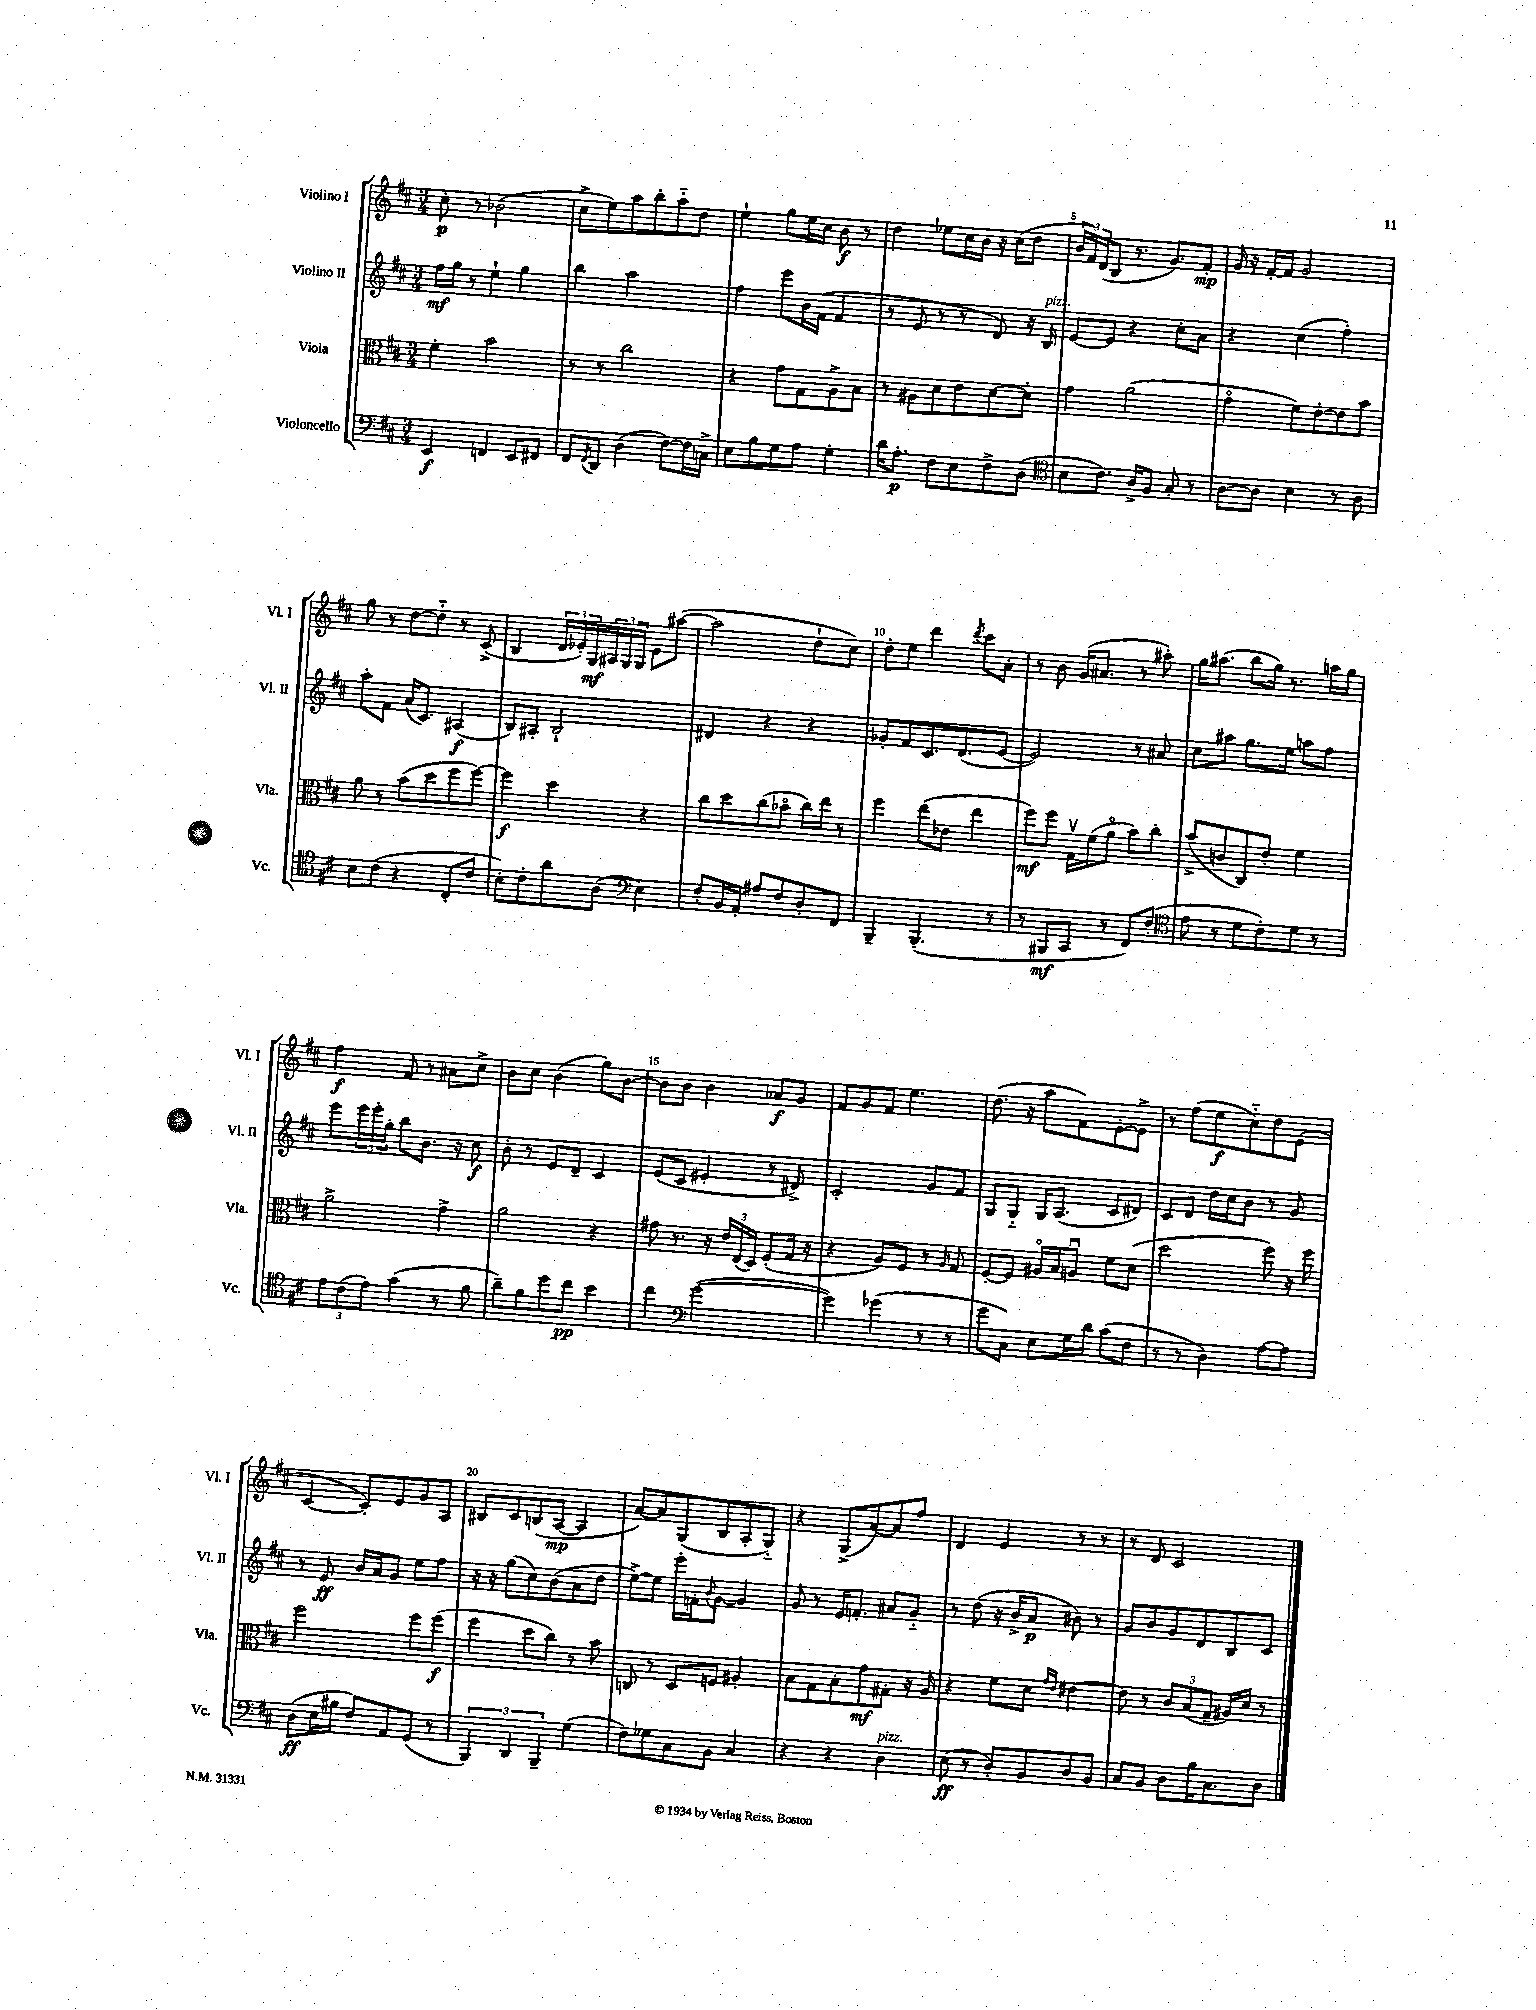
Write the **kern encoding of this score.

**kern	**dynam	**kern	**dynam	**kern	**dynam	**kern	**dynam
*part4	*part4	*part3	*part3	*part2	*part2	*part1	*part1
*staff4	*staff4	*staff3	*staff3	*staff2	*staff2	*staff1	*staff1
*I"Violoncello	*	*I"Viola	*	*I"Violino II	*	*I"Violino I	*
*I'Vc.	*	*I'Vla.	*	*I'Vl. II	*	*I'Vl. I	*
*clefF4	*	*clefC3	*	*clefG2	*	*clefG2	*
*k[f#c#]	*	*k[f#c#]	*	*k[f#c#]	*	*k[f#c#]	*
*M3/4	*	*M3/4	*	*M3/4	*	*M3/4	*
=1	=1	=1	=1	=1	=1	=1	=1
4EE/	f	4f#'\	.	16ff#\LL	mf	8cc#'\	p
.	.	.	.	16gg\JJ	.	.	.
.	.	.	.	8r	.	8r	.
4FFn/	.	2b\	.	4ee`\	.	(2b-X\	.
8EE/L	.	.	.	4gg\	.	.	.
8FF#X/J	.	.	.	.	.	.	.
=2	=2	=2	=2	=2	=2	=2	=2
8FF#/L	.	8r	.	4bb\	.	8cc#^\L	.
8qFF#/	.	.	.	.	.	.	.
8DD/J	.	8r	.	.	.	8ee\)	.
(4D\	.	2cc#\	.	2aa\	.	8aa\	.
.	.	.	.	.	.	8bb'\	.
[8F#\L)	.	.	.	.	.	8aa\	.
16F#\L]	.	.	.	.	.	8dd\J	.
16Cn^\JJ	.	.	.	.	.	.	.
=3	=3	=3	=3	=3	=3	=3	=3
8E\L	.	4r	.	4ff#\	.	4ee`\	.
8B\	.	.	.	.	.	.	.
8G\	.	8g\L	.	8eee\L	.	8gg\L	.
8A\J	.	8G\	.	16b\L	.	16ee\L	.
.	.	.	.	(16f#\JJ	.	16cc#\JJ	.
4G'\	.	8A^\	.	4f#/	.	8b\	f
.	.	8B\J	.	.	.	8r	.
=4	=4	=4	=4	=4	=4	=4	=4
16d\KL	.	8r	.	8r	.	4dd\	.
8.A'\J	p	.	.	.	.	.	.
.	.	8A#X\L	.	8e/	.	.	.
8F#\L	.	8d\	.	8r	.	8ee-X\L	.
8E\	.	8e\	.	8r	.	16cc#\L	.
.	.	.	.	.	.	16b\JJ	.
8F#^\	.	[8d\	.	8d/)	.	16r	.
.	.	.	.	.	.	(16cc#\KL	.
(8D\J	.	8d'\J]	.	16r	.	8dd\J	.
!	!	!	!	!LO:TX:a:i:t=pizz.	!	!	!
.	.	.	.	16B/	.	.	.
=5	=5	=5	=5	=5	=5	=5	=5
*clefC4	*	*	*	*	*	*	*
8B\L	.	4g\	.	[8e/L	.	24b/LL	.
.	.	.	.	.	.	24f#/)	.
.	.	.	.	.	.	(24d/J	.
8.c#\J)	.	.	.	8e/J]	.	8B/J	.
.	.	(2a\	.	4r	.	8.r	.
16A^/KL	.	.	.	.	.	.	.
8F#/J	.	.	.	.	.	.	.
.	.	.	.	.	.	8.g/L)	.
8G'/	.	.	.	8cc#'\L	.	.	.
8r	.	.	.	8a\J	.	8f#'/J	mp
=6	=6	=6	=6	=6	=6	=6	=6
[8A\L	.	4g\	.	4r	.	16g/	.
.	.	.	.	.	.	16r	.
8A\J]	.	.	.	.	.	[16f#'/LL	.
.	.	.	.	.	.	16f#/JJ]	.
4B\	.	8f#\L)	.	(4cc#\	.	2g/	.
.	.	[8e'\	.	.	.	.	.
8r	.	8e\]	.	4ff#'\)	.	.	.
8A\	.	8b\J	.	.	.	.	.
!!LO:LB:g=z
=7	=7	=7	=7	=7	=7	=7	=7
8B\L	.	8a\	.	8aa'\L	.	8gg\	.
(8c#\J	.	8r	.	8f#\J	.	8r	.
4r	.	(8b\L	.	(16a/KL	.	[8dd\L	.
.	.	.	.	8.c#/J)	.	.	.
.	.	8dd\	.	.	.	8dd\J]	.
8C#'/L	.	8ff#\	.	(4A#X/	f	8r	.
8c#/J	.	[8ff#\J)	.	.	.	(8c#^/	.
=8	=8	=8	=8	=8	=8	=8	=8
8B'\L)	.	4ff#\]	f	8B/L)	.	4B/	.
8c#'\	.	.	.	8A#X'/J	.	.	.
8a\	.	4dd\	.	2B`/	.	24d/LL	.
.	.	.	.	.	.	24e-X'/)	.
.	.	.	.	.	.	24G/	mf
(8A\J	.	.	.	.	.	24A#X/	.
.	.	.	.	.	.	24G/	.
.	.	.	.	.	.	24G/JJ	.
*clefF4	*	*	*	*	*	*	*
4E\)	.	4r	.	.	.	8e-\L	.
.	.	.	.	.	.	([8aa#X\J	.
=9	=9	=9	=9	=9	=9	=9	=9
8F#'/L	.	8cc#\L	.	4d#X/	.	2aa#\]	.
16BB/L	.	8dd\	.	.	.	.	.
16AA'/JJ	.	.	.	.	.	.	.
8A#X/L	.	(8cc#\	.	4r	.	.	.
8F#/	.	8b-X\J	.	.	.	.	.
8D'/	.	16cc#\LL)	.	4r	.	8dd`\L	.
.	.	16ee\JJ	.	.	.	.	.
8FF#/J	.	8r	.	.	.	8cc#\J)	.
=10	=10	=10	=10	=10	=10	=10	=10
4BBB~/	.	4ff#\	.	8g-X'/L	.	8dd'\L	.
.	.	.	.	8f#/	.	8ee\J	.
(4.BBB'/	.	(8ee\L	.	8.c#/	.	4ddd\	.
.	.	8e-X\J	.	.	.	.	.
.	.	.	.	(8.d/	.	.	.
.	.	.	.	.	.	8qddd/	.
.	.	4ee\	.	.	.	8ccc#\L	.
8r	.	.	.	[8e/J	.	8a'\J	.
=11	=11	=11	=11	=11	=11	=11	=11
8r	.	8ff#\L)	mf	2e/])	.	8r	.
8BBB#X/L	mf	8ff#\J	.	.	.	8b\	.
8CC#/J	.	16Gv\LL	.	.	.	(16g/KL	.
.	.	(16f#\J	.	.	.	8.a#X/J	.
8r	.	8a\J	.	.	.	.	.
8FF#/L)	.	8b\L)	.	8r	.	8r	.
(8F#'/J	.	8cc#'\J	.	8a#X/	.	8aa#X'\)	.
=12	=12	=12	=12	=12	=12	=12	=12
*clefC4	*	*	*	*	*	*	*
8e\	.	(8b^/L	.	8cc#\L	.	16gg\KL	.
.	.	.	.	.	.	(8.aa#X\J	.
8r	.	8cn/	.	8aa#X\J	.	.	.
8d\L	.	8C#/)	.	8.gg\L	.	8bb\L	.
8c#'\)	.	8e'/J	.	.	.	16gg\Jk)	.
.	.	.	.	16ee\Jk	.	8.r	.
8d\J	.	4f#\	.	8aan\L	.	.	.
8r	.	.	.	8ff#\J	.	16aan\LL	.
.	.	.	.	.	.	16gg\JJ	.
!!LO:LB:g=z
=13	=13	=13	=13	=13	=13	=13	=13
12e\L	.	2a^\	.	8eee\L	.	4ff#\	f
(12c#\	.	.	.	.	.	.	.
.	.	.	.	24eee\L	.	.	.
12e\J)	.	.	.	24eee'\	.	.	.
.	.	.	.	24gg'\JJ	.	.	.
(4g\	.	.	.	8bb\L	.	8f#/	.
.	.	.	.	8.b\J	.	8r	.
8r	.	4g^\	.	.	.	8a#X\L	.
.	.	.	.	16r	.	.	.
8f#\	.	.	.	8cc#\	f	8cc#^\J	.
=14	=14	=14	=14	=14	=14	=14	=14
8a~\L)	.	2a\	.	8b'\	.	8b\L	.
8f#\	.	.	.	8r	.	8cc#\J	.
8dd\	.	.	.	8e/L	.	(4b\	.
8cc#\J	pp	.	.	8d~/J	.	.	.
4b\	.	4r	.	4c#/	.	8gg\L)	.
.	.	.	.	.	.	[8b\J	.
=15	=15	=15	=15	=15	=15	=15	=15
4cc#\	.	8g#X\	.	(8e/L	.	8b\L]	.
.	.	8.r	.	8c#/J	.	8b\J	.
*clefF4	*	*	*	*	*	*	*
([2g\	.	.	.	4e#X'/	.	4b\	.
.	.	16r	.	.	.	.	.
.	.	24e/LL	.	.	.	.	.
.	.	(24E/	.	.	.	.	.
.	.	24D/JJ)	.	.	.	.	.
.	.	(8F#'/L	.	8r	.	8a-X/L	f
.	.	16G/Jk	.	8d#X^/)	.	8g/J	.
.	.	16r	.	.	.	.	.
=16	=16	=16	=16	=16	=16	=16	=16
4g\])	.	4r	.	2c#'/	.	8f#/L	.
.	.	.	.	.	.	8g/	.
(4g-X\	.	8A/L)	.	.	.	8f#/J	.
.	.	8F#/J	.	.	.	4.ee\	.
8r	.	8r	.	8g/L	.	.	.
.	.	16qqA/	.	.	.	.	.
8r	.	8G/	.	8f#/J	.	.	.
=17	=17	=17	=17	=17	=17	=17	=17
8g\L	.	[8F#'/L	.	8G/L	.	(8.dd\	.
8C#\J)	.	8F#/J]	.	8G/J	.	.	.
.	.	.	.	.	.	16r	.
8E\L	.	16A#X/LL	.	16G/KL	.	8aa\L	.
.	.	16B/J	.	(8.A/J	.	.	.
16G\L	.	8Anu/J	.	.	.	8f#\)	.
16d\JJ	.	.	.	.	.	.	.
(8c#\L	.	8f#\L	.	8c#/L	.	[8e'\	.
8F#\J	.	(8d\J	.	8d#X/J)	.	8e^\J]	.
=18	=18	=18	=18	=18	=18	=18	=18
8r	.	2dd\	.	8c#/L	.	8r	.
8r	.	.	.	8d/J	.	(8ff#\L	.
4D\)	.	.	.	16dd\LL	.	8ee\	f
.	.	.	.	16cc#\J	.	.	.
.	.	.	.	8b\J	.	8cc#\)	.
[8A\L	.	8ff#\)	.	8r	.	8dd\	.
8A\J]	.	16r	.	8g/	.	(8e\J	.
.	.	16ff#\	.	.	.	.	.
!!LO:LB:g=z
=19	=19	=19	=19	=19	=19	=19	=19
(8D\L	ff	2ff#\	.	8r	.	[4c#/	.
16E\L	.	.	.	8e/	ff	.	.
16B#X\JJ	.	.	.	.	.	.	.
8F#/L)	.	.	.	16b/LL	.	8c#'/L])	.
.	.	.	.	16a/J	.	.	.
8AA/	.	.	.	8g/J	.	8e/	.
(8GG/J	.	8ff#\L	.	8ee\L	.	8g/	.
8r	.	(8ff#\J	f	8ff#\J	.	8A/J	.
=20	=20	=20	=20	=20	=20	=20	=20
6BBB/)	.	4ff#\	.	16r	.	8B#X/L	.
.	.	.	.	16r	.	.	.
.	.	.	.	(8gg\L	.	8c#/	.
6DD/	.	.	.	.	.	.	.
.	.	8dd\L	.	8cc#\)	.	(8Bn/	.
6BBB~/	.	.	.	.	.	.	.
.	.	8cc#\J)	.	(8b\	.	[8A/J	mp
(4G\	.	8r	.	8a\	.	4A/]	.
.	.	8b\	.	8dd\J	.	.	.
=21	=21	=21	=21	=21	=21	=21	=21
8F#\L)	.	8Cn/	.	[8ee^\L)	.	[8a/L)	.
8G-X\	.	8r	.	8ee\J]	.	8a/]	.
8C#\	.	8D/L	.	16eee'\LL	.	(8G/	.
.	.	.	.	16fn'\J	.	.	.
.	.	.	.	8qqb/	.	.	.
8BB\J	.	8Fn/J	.	[8g\J	.	8B/	.
4C#/	.	4A#X'/	.	4g/]	.	8A'/	.
.	.	.	.	.	.	8G/J)	.
=22	=22	=22	=22	=22	=22	=22	=22
4r	.	8B\L	.	8g/	.	4r	.
.	.	8G\	.	8r	.	.	.
4r	.	8B'\	.	16e/KL	.	(8G^/L	.
.	.	.	.	8.fn'/J	.	.	.
.	.	8g\	mf	.	.	[8a/)	.
!LO:TX:a:i:t=pizz.	!	!	!	!	!	!	!
4D\	.	8G#X'\J	.	8a#X/L	.	8a/]	.
.	.	16r	.	8g/J	.	8ff#/J	.
.	.	16A/	.	.	.	.	.
=23	=23	=23	=23	=23	=23	=23	=23
(8E\	ff	4r	.	8r	.	4d/	.
8r	.	.	.	(8dd\	.	.	.
8D'/L)	.	8f#\L	.	16r	.	4e/	.
.	.	.	.	16b^/KL	.	.	.
8BB/	.	8d\J	.	8a/J	p	.	.
.	.	16qqg/LL	.	.	.	.	.
.	.	16qqe/JJ	.	.	.	.	.
8D/	.	[4e#X\	.	8b#X\)	.	8r	.
8BB/J	.	.	.	8r	.	8r	.
=24	=24	=24	=24	=24	=24	=24	=24
8C#/L	.	8e#\]	.	8g/L	.	8r	.
8BB/J	.	8r	.	8b/	.	8d/	.
8D\L	.	12c#/L	.	8g/	.	2c#/	.
.	.	(12B/	.	.	.	.	.
16B\K	.	.	.	8d/	.	.	.
.	.	12G~/J	.	.	.	.	.
8.C#\	.	.	.	.	.	.	.
.	.	16A#X/LL)	.	8B/	.	.	.
.	.	16d/JJ	.	.	.	.	.
8D\J	.	8r	.	8c#/J	.	.	.
==	==	==	==	==	==	==	==
*-	*-	*-	*-	*-	*-	*-	*-
